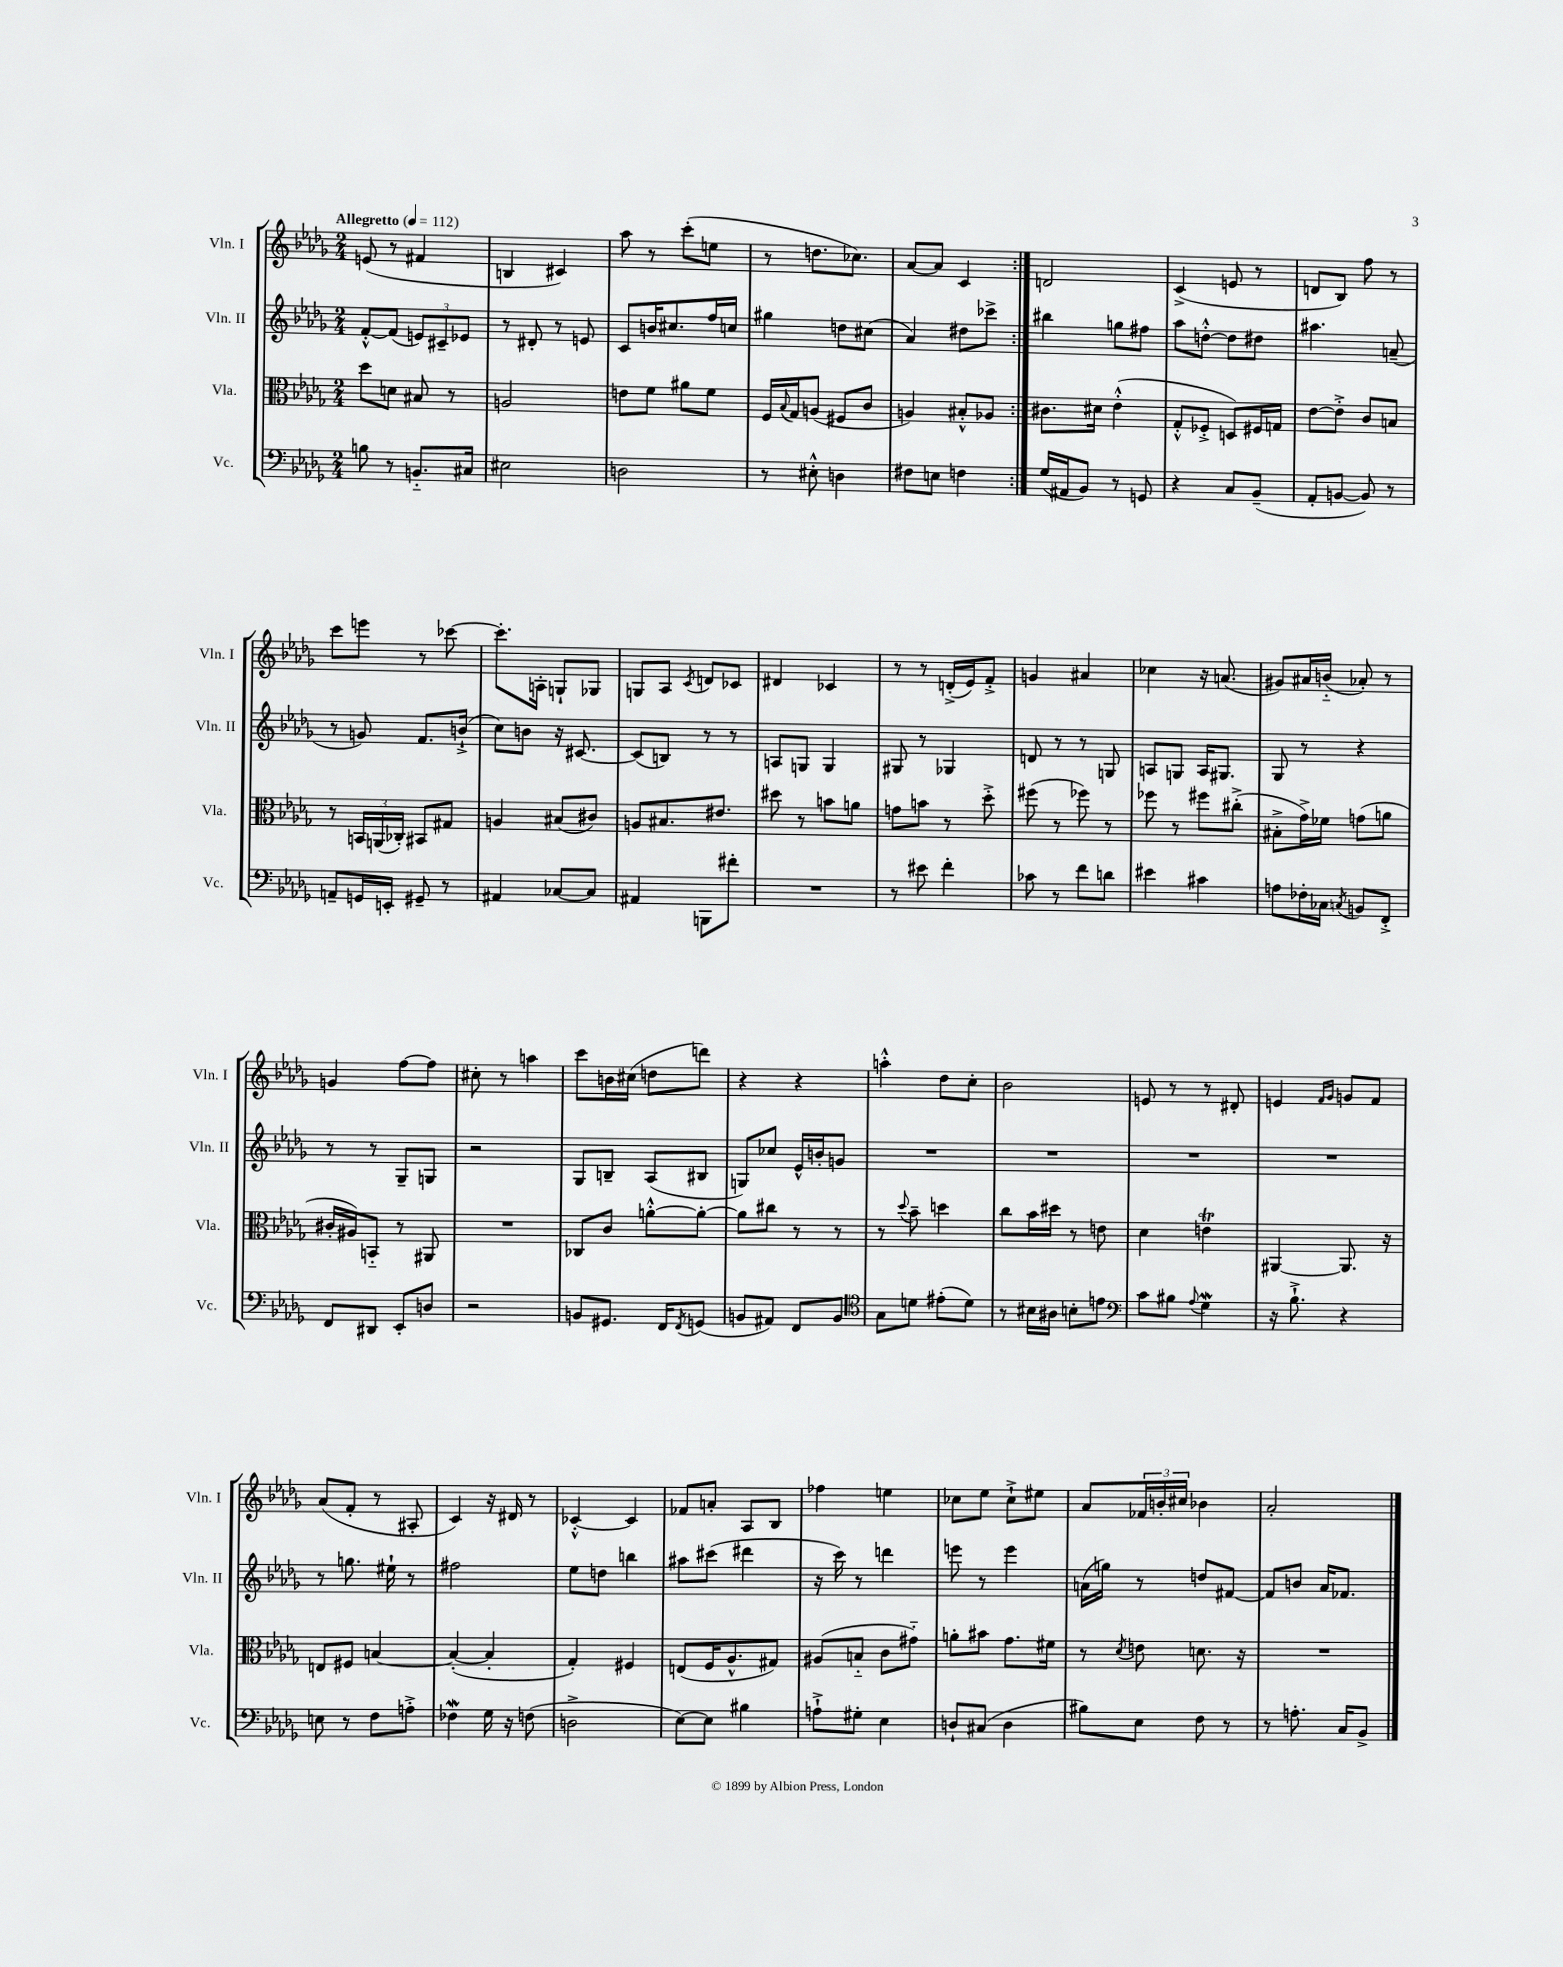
<<
\new StaffGroup <<
\new Staff = "s0" \with { instrumentName = "Vln. I" shortInstrumentName = "Vln. I" } {
    \clef treble \key des \major \numericTimeSignature \time 2/4 \tempo "Allegretto" 4 = 112
    \repeat volta 2 { e'8( r8 fis'4 |
    b4 cis'4) |
    aes''8 r8 c'''8-.( e''8 |
    r8 d''8. ces''8.) |
    aes'8~ aes'8 c'4 | }
    d'2 |
    c'4->( e'8 r8 |
    d'8 bes8) f''8 r8 |
    c'''8 e'''8 r8 ces'''8~ |
    ces'''8.-. a16-. g8-! ges8 |
    g8 aes8 \acciaccatura { c'8 } d'8 ces'8 |
    dis'4 ces'4 |
    r8 r8 d'16-.->( ees'16) f'8-.-> |
    g'4 ais'4 |
    ces''4 r16 a'8.( |
    gis'8) ais'16 b'16-_( aes'8-.) r8 |
    g'4 f''8~ f''8 |
    cis''8-. r8 a''4 |
    c'''8 b'16 cis''16( d''8 d'''8) |
    r4 r4 |
    a''4-.-^ des''8 c''8-. |
    bes'2 |
    e'8 r8 r8 dis'8-. |
    e'4 \grace { f'16 ges'16 } g'8 f'8 |
    aes'8( f'8-. r8 ais8-. |
    c'4) r16 dis'16 r8 |
    ces'4~-.-^ ces'4 |
    fes'8 a'8-. aes8 bes8 |
    fes''4 e''4 |
    ces''8 ees''8 ces''8-!-> eis''8 |
    aes'8 \tuplet 3/2 { fes'16 b'16-. cis''16 } bes'4 |
    aes'2-. \bar "|." |
}
\new Staff = "s1" \with { instrumentName = "Vln. II" shortInstrumentName = "Vln. II" } {
    \clef treble \key des \major \numericTimeSignature \time 2/4
    \repeat volta 2 { f'8~-.-^ f'8( \tuplet 3/2 { e'8) cis'8-- ees'8 } |
    r8 dis'8-. r8 e'8 |
    c'8 b'16 cis''8. f''16 c''16 |
    gis''4 d''8 cis''8( |
    aes'4) dis''8 ces'''8-> | }
    bis''4 g''8 fis''8 |
    aes''8 d''8~-.-^ d''8 dis''8 |
    ais''4. a'8--( |
    r8 g'8) f'8. b'16-!->( |
    c''8) b'8 r16 cis'8.~ |
    cis'8( b8) r8 r8 |
    a8 g8 g4 |
    gis8 r8 ges4 |
    d'8 r8 r8 g8 |
    a8 g8 a16 gis8. |
    ges8 r8 r4 |
    r8 r8 ges8-- g8 |
    r2 |
    ges8 b8-- aes8( bis8 |
    g8) ces''8 ees'16-^ b'16-. g'8 |
    R2 |
    R2 |
    R2 |
    R2 |
    r8 g''8. eis''16-! r8 |
    fis''2 |
    ees''8 d''8 b''4 |
    ais''8 cis'''8( dis'''4 |
    r16 c'''16) r8 d'''4 |
    e'''8 r8 e'''4 |
    a'16( g''16) r8 d''8 fis'8~ |
    fis'8 b'8 aes'16 fes'8. \bar "|." |
}
\new Staff = "s2" \with { instrumentName = "Vla." shortInstrumentName = "Vla." } {
    \clef alto \key des \major \numericTimeSignature \time 2/4
    \repeat volta 2 { des''8 d'8 bis8 r8 |
    a2 |
    e'8 f'8 ais'8 f'8 |
    f16 \appoggiatura { bes8 } ges16 a8( fis8 c'8 |
    a4) bis8-.-^ aes8 | }
    cis'8. dis'16 ees'4-.-^( |
    ges8-.-^ fes8-.-> d8) fis16 g16 |
    ees'8~ ees'8-.-> c'8 b8 |
    r8 \tuplet 3/2 { b,16 a,16( ces16-.) } bis,8 gis8 |
    a4 bis8( cis'8) |
    a8 bis8. eis'8. |
    dis''8 r8 b'8 a'8 |
    g'8 b'8 r8 des''8-.-> |
    fis''8( r8 fes''8) r8 |
    fes''8 r8 fis''8 cis''8-.->( |
    bis8-.-> ges'16->) fes'16 g'8( a'8 |
    cis'16-. ais16) b,8-_ r8 ais,8 |
    R2 |
    ces8 c'8 a'8~-.-^ a'8~-. |
    a'8 cis''8 r8 r8 |
    r8 \appoggiatura { des''8 } bes'8-- d''4 |
    c''8 bes'16 dis''16 r8 e'8 |
    des'4 e'4\trill |
    ais,4~ ais,8. r16 |
    e8 fis8 b4~ |
    b4~-.( b4-. |
    ges4-.) fis4 |
    e8( f16 aes8.-^ gis8) |
    ais8( b8-_ c'8 gis'8-_) |
    a'8-. bis'8 ges'8. fis'16 |
    r8 \acciaccatura { des'8 } e'8 d'8. r16 |
    R2 \bar "|." |
}
\new Staff = "s3" \with { instrumentName = "Vc." shortInstrumentName = "Vc." } {
    \clef bass \key des \major \numericTimeSignature \time 2/4
    \repeat volta 2 { b8 r8 b,8.-_ cis16 |
    eis2 |
    d2 |
    r8 eis8-.-^ d4 |
    fis8 e8 f4 | }
    ges16( ais,16 bes,8) r8 g,8 |
    r4 c8 bes,8--( |
    aes,8-. b,8~ b,8) r8 |
    a,8-- g,16 e,16-. gis,8-- r8 |
    ais,4 ces8~ ces8 |
    ais,4 b,,8 fis'8-. |
    R2 |
    r8 eis'8 f'4-. |
    ces'8 r8 f'8 d'8 |
    eis'4 cis'4 |
    a8 fes16-. ces16 \acciaccatura { c8 } b,8 f,8-.-> |
    f,8 dis,8 ees,8-. d8 |
    r2 |
    b,8 gis,8. f,16 \acciaccatura { f,8 } g,8( |
    b,8 ais,8) f,8 b,8 |
    \clef tenor ges8 d'8 eis'8-.( d'8) |
    r8 bis16 ais16 b8-. e'8 |
    \clef bass c'8 bis8 \appoggiatura { aes8 } ges4\mordent |
    r16 bes8.-!-> r4 |
    e8 r8 f8 a8-.-> |
    fes4\mordent ges16 r16 f8( |
    d2-> |
    ees8~) ees8 bis4 |
    a8-!-> gis8-. ees4 |
    d8-! cis8( d4 |
    bis8) ees8 f8 r8 |
    r8 a8.-. c16 bes,8-> \bar "|." |
}
>>
>>
\layout { \context { \Score \remove "Bar_number_engraver" } }
